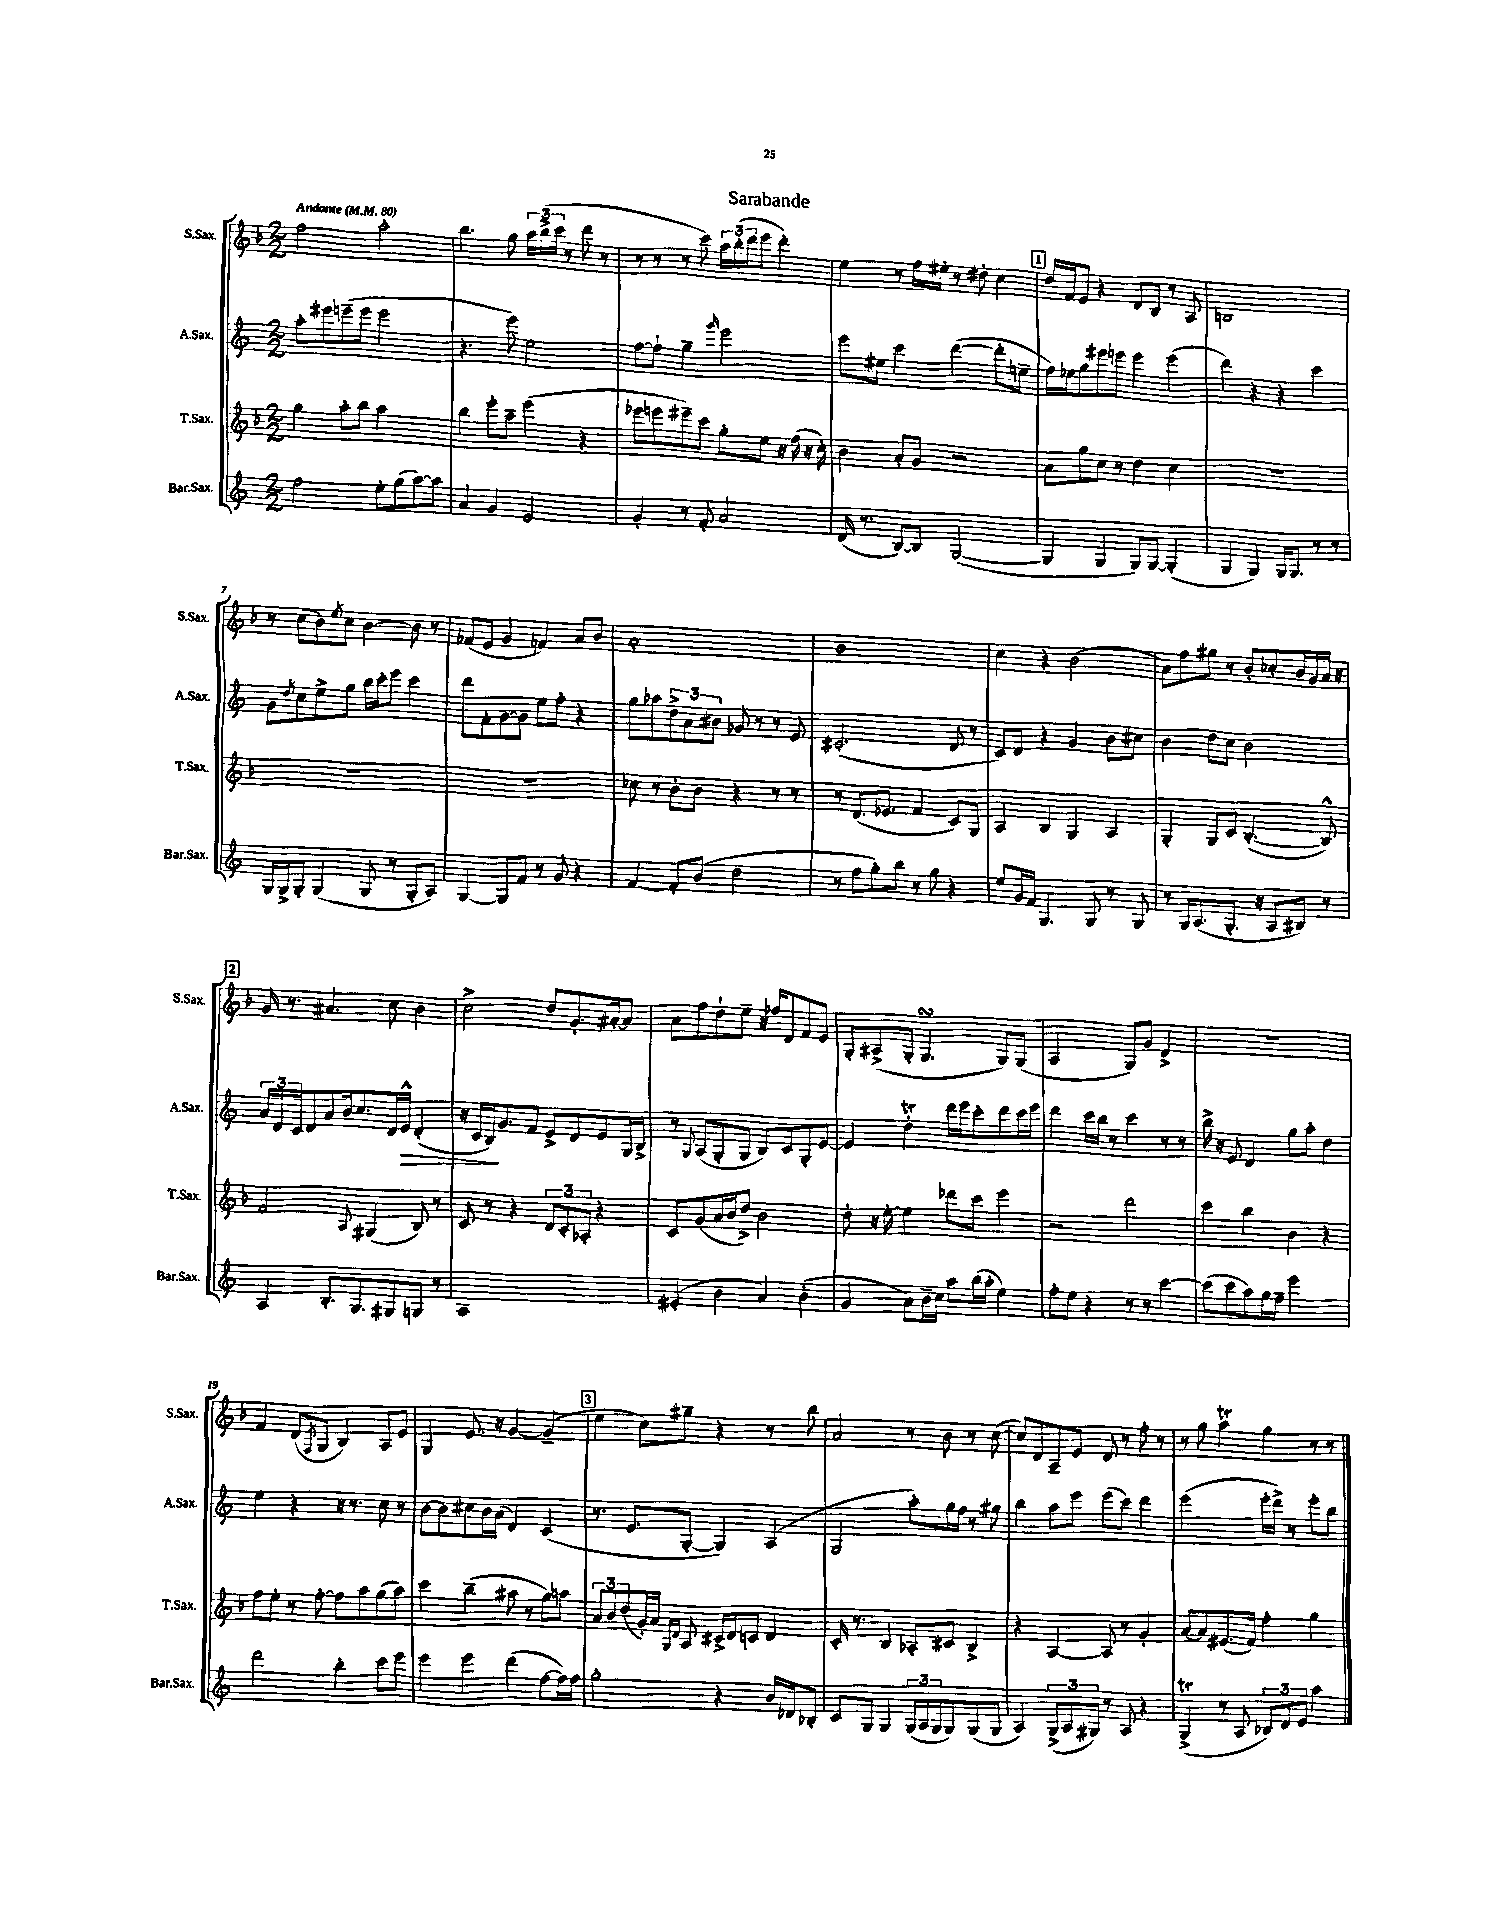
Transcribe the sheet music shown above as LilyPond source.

\header { title = "Sarabande" }
<<
\new StaffGroup <<
\new Staff = "s0" \with { instrumentName = "S.Sax." shortInstrumentName = "S.Sax." } {
    \clef treble \key f \major \numericTimeSignature \time 2/2 \tempo "Andante" 4 = 80
    f''2 a''2-. |
    bes''4. g''8 \tuplet 3/2 { a''16 bes''16->( c'''16 } r8 d'''8 r8 |
    r8 r8 r8 c'''8) \tuplet 3/2 { a''16 bes''16-.( d'''16 } e'''8 d'''4-.) |
    e''4 r8 f''16 eis''16-. r8 dis''8-. c''4 |
    \mark \markup { \box "1" } d''16 f'16 e'8 r4 d'8 bes8 r8 a8 |
    b1 |
    r8 c''8( bes'8) \acciaccatura { e''8 } c''8 bes'4~ bes'8 r8 |
    fes'8( e'8 g'4 f'4) a'8 bes'8 |
    a'1-. |
    bes'1 |
    c''4 r4 bes'2( |
    a'8) f''8 gis''8 r8 bes'8-. ces''8-. bes'16 g'16 a'16 r16 |
    \mark \markup { \box "2" } g'16 r8. ais'4. c''8 bes'4 |
    c''2-> d''8 g'8.-. ais'16~-. ais'8 |
    a'8 f''8 d''8-! e''8-- r16 fes''16 d'8 f'8 e'8 |
    g8-. ais8->( g8-. g4.\turn g8) g8( |
    a2 g8) g'8 d'4-> |
    R1 |
    f'4 d'8( \acciaccatura { f8 } g8 bes4) a8 e'8 |
    g4 e'8. r16 g'4~ g'4--( |
    \mark \markup { \box "3" } e''4 c''8) gis''8-- r4 r8 bes''8 |
    a'2 r8 bes'8 r8 c''8~( |
    c''8) d'8 a8-- e'8 d'8 r8 f''8-. r8 |
    r8 g''8 a''4\trill g''4 r8 r8 \bar "|." |
}
\new Staff = "s1" \with { instrumentName = "A.Sax." shortInstrumentName = "A.Sax." } {
    \clef treble \key c \major \numericTimeSignature \time 2/2
    a''8-. eis'''8 e'''8--( e'''8 e'''2 |
    r4. e'''8) e''2 |
    f''8~ f''8-! g''4-- \grace { g'''16 } e'''2 |
    e'''8 eis''8 c'''4 d'''4~( d'''8-. e''8-- |
    \mark \markup { \box "1" } f''16) ees''16 g''8 eis'''8 e'''8 e'''4 e'''4( |
    d'''4) r4 r4 c'''4 |
    g'8 \acciaccatura { d''8 } c''8 e''8-> g''8 b''16 c'''16-. e'''8 c'''4 |
    d'''8 f'8-. g'8~ g'8 e''8 f''8-. r4 |
    g''8 aes''8 \tuplet 3/2 { d''8-> a'8 bis'8 } ges'8 r8 r8 e'8 |
    cis'2.-.( d'8 r8 |
    c'8) d'8 r4 g'4 b'8 cis''8 |
    b'4 d''8 c''8 b'2 |
    \mark \markup { \box "2" } \tuplet 3/2 { a'16 d'16 c'16 } d'8 a'8 b'16 c''8. d'16 e'16-^\> d'4-.( |
    r16 c'16 b16\!) g'8. f'8 e'8-> d'8 e'8 g16 b16-> |
    r8 \appoggiatura { g8 } a8( g8-. g8 b8) c'8 g8-. e'8~ |
    e'4 d''4-.\trill d'''16 e'''16 c'''8-. d'''8 c'''16 e'''16 |
    d'''4 c'''16 b''16 r8 c'''4 r8 r8 |
    b''16-> r16 e'8 d'4 g''8 a''8-. d''4 |
    e''4 r4 r16 r8. c''8 r8 |
    b'8~ b'8 cis''8 b'16 a'16( d'4) c'4( |
    \mark \markup { \box "3" } r8. e'8. g8~-. g4) a4( |
    g2 a''8-.) g''16 f''16 r8 gis''8 |
    b''4 a''8 e'''8 e'''8( c'''8) d'''4 |
    e'''2( e'''16-. d'''16->) r8 e'''8-. b''8 \bar "|." |
}
\new Staff = "s2" \with { instrumentName = "T.Sax." shortInstrumentName = "T.Sax." } {
    \clef treble \key f \major \numericTimeSignature \time 2/2
    g''4 a''8-. bes''8 a''2 |
    bes''4 e'''8-. a''8-- e'''4( r4 |
    ees'''8 e'''8 eis'''8--) c'''8 g''8-. e''8 r16 f''16( r16 c''16-.) |
    bes'4 a'8-. g'8 r2 |
    \mark \markup { \box "1" } a'8 g''8 c''8 r8 d''4 c''4 |
    R1 |
    R1 |
    R1 |
    ces''8 r8 bes'8-. bes'8 r4 r8 r8 |
    r8 d'8.( ees'8. f'4 c'8) g8 |
    a4 bes4 g4 a4 |
    g4-. g8 c'8 bes4.~-.( bes8-^) |
    \mark \markup { \box "2" } f'2 \appoggiatura { a8 } gis4( bes8) r8 |
    c'8 r8 r4 \tuplet 3/2 { d'8 c'8-. aes8-. } r4 |
    c'8 g'8( a'16 bes'16 d''8->) bes'2 |
    d''8-. r16 e''16~-. e''4 des'''8 c'''8 e'''4 |
    r2 d'''2 |
    c'''4 bes''4 bes'4 r4 |
    f''8 e''8-. r8 f''8~-. f''8 a''8 g''8( a''8) |
    c'''4 bes''4--( ais''8 r8 g''8) a''8 |
    \mark \markup { \box "3" } \tuplet 3/2 { a'8 bes'8 d''8( } g'16-.) a'16 \grace { g16 d'16 } a8 cis'16-> d'16 c'8 d'4 |
    c'16-. r8. bes4 aes8-. cis'8 bes4-> |
    r4 a4~ a8 r8 g'4-. |
    a'8~ a'8 eis'8.( f'16) f''4-. g''4 \bar "|." |
}
\new Staff = "s3" \with { instrumentName = "Bar.Sax." shortInstrumentName = "Bar.Sax." } {
    \clef treble \key c \major \numericTimeSignature \time 2/2
    f''2 e''8-. g''8( a''8~) a''8 |
    a'4 g'4 e'2 |
    g'4-. r8 f'8-. a'2 |
    d'16( r8. b8~) b8 g2~( |
    \mark \markup { \box "1" } g4 g4 g8) g8~ g4-.( |
    g4 g4) g16 g8. r8 r8 |
    g16 g16-> g8-. g4( g8 r8 g8-. a8) |
    g4~ g8 f'8 r8 g'8 r4 |
    f'4~ f'8-. b'8( d''2 |
    r8 f''8 g''8-.) b''8 r8 g''8 r4 |
    e''8 g'16 f'16 g4. g8 r8 g8 |
    r8 g16 a8.( g8.-. r16 a8 bis8) r8 |
    \mark \markup { \box "2" } a4 b8.-. g8. gis8 g8 r8 |
    a1 |
    eis'4-.( b'4 a'4) b'4-.( |
    g'4 a'8) b'16-- c''16 a''8 b''16( a''16-. e''4) |
    f''8-. e''8 r4 r8 r8 c'''4~ |
    c'''8( c'''8 a''8) g''16 f''16-- e'''2 |
    d'''2 b''4-. c'''8 e'''8 |
    e'''4 e'''4 d'''4( f''8~ f''16) f''16 |
    \mark \markup { \box "3" } g''2-. r4 b'16 des'16 bes8-. |
    c'8 g8 g4 \tuplet 3/2 { g16( a16 g16 } g8) g8( g8 |
    a4) \tuplet 3/2 { g8->( a8 gis8) } r8 a8 r4 |
    g4->\trill( r8 a8 \tuplet 3/2 { bes8) d'8 e'8 } a''4 \bar "|." |
}
>>
>>
